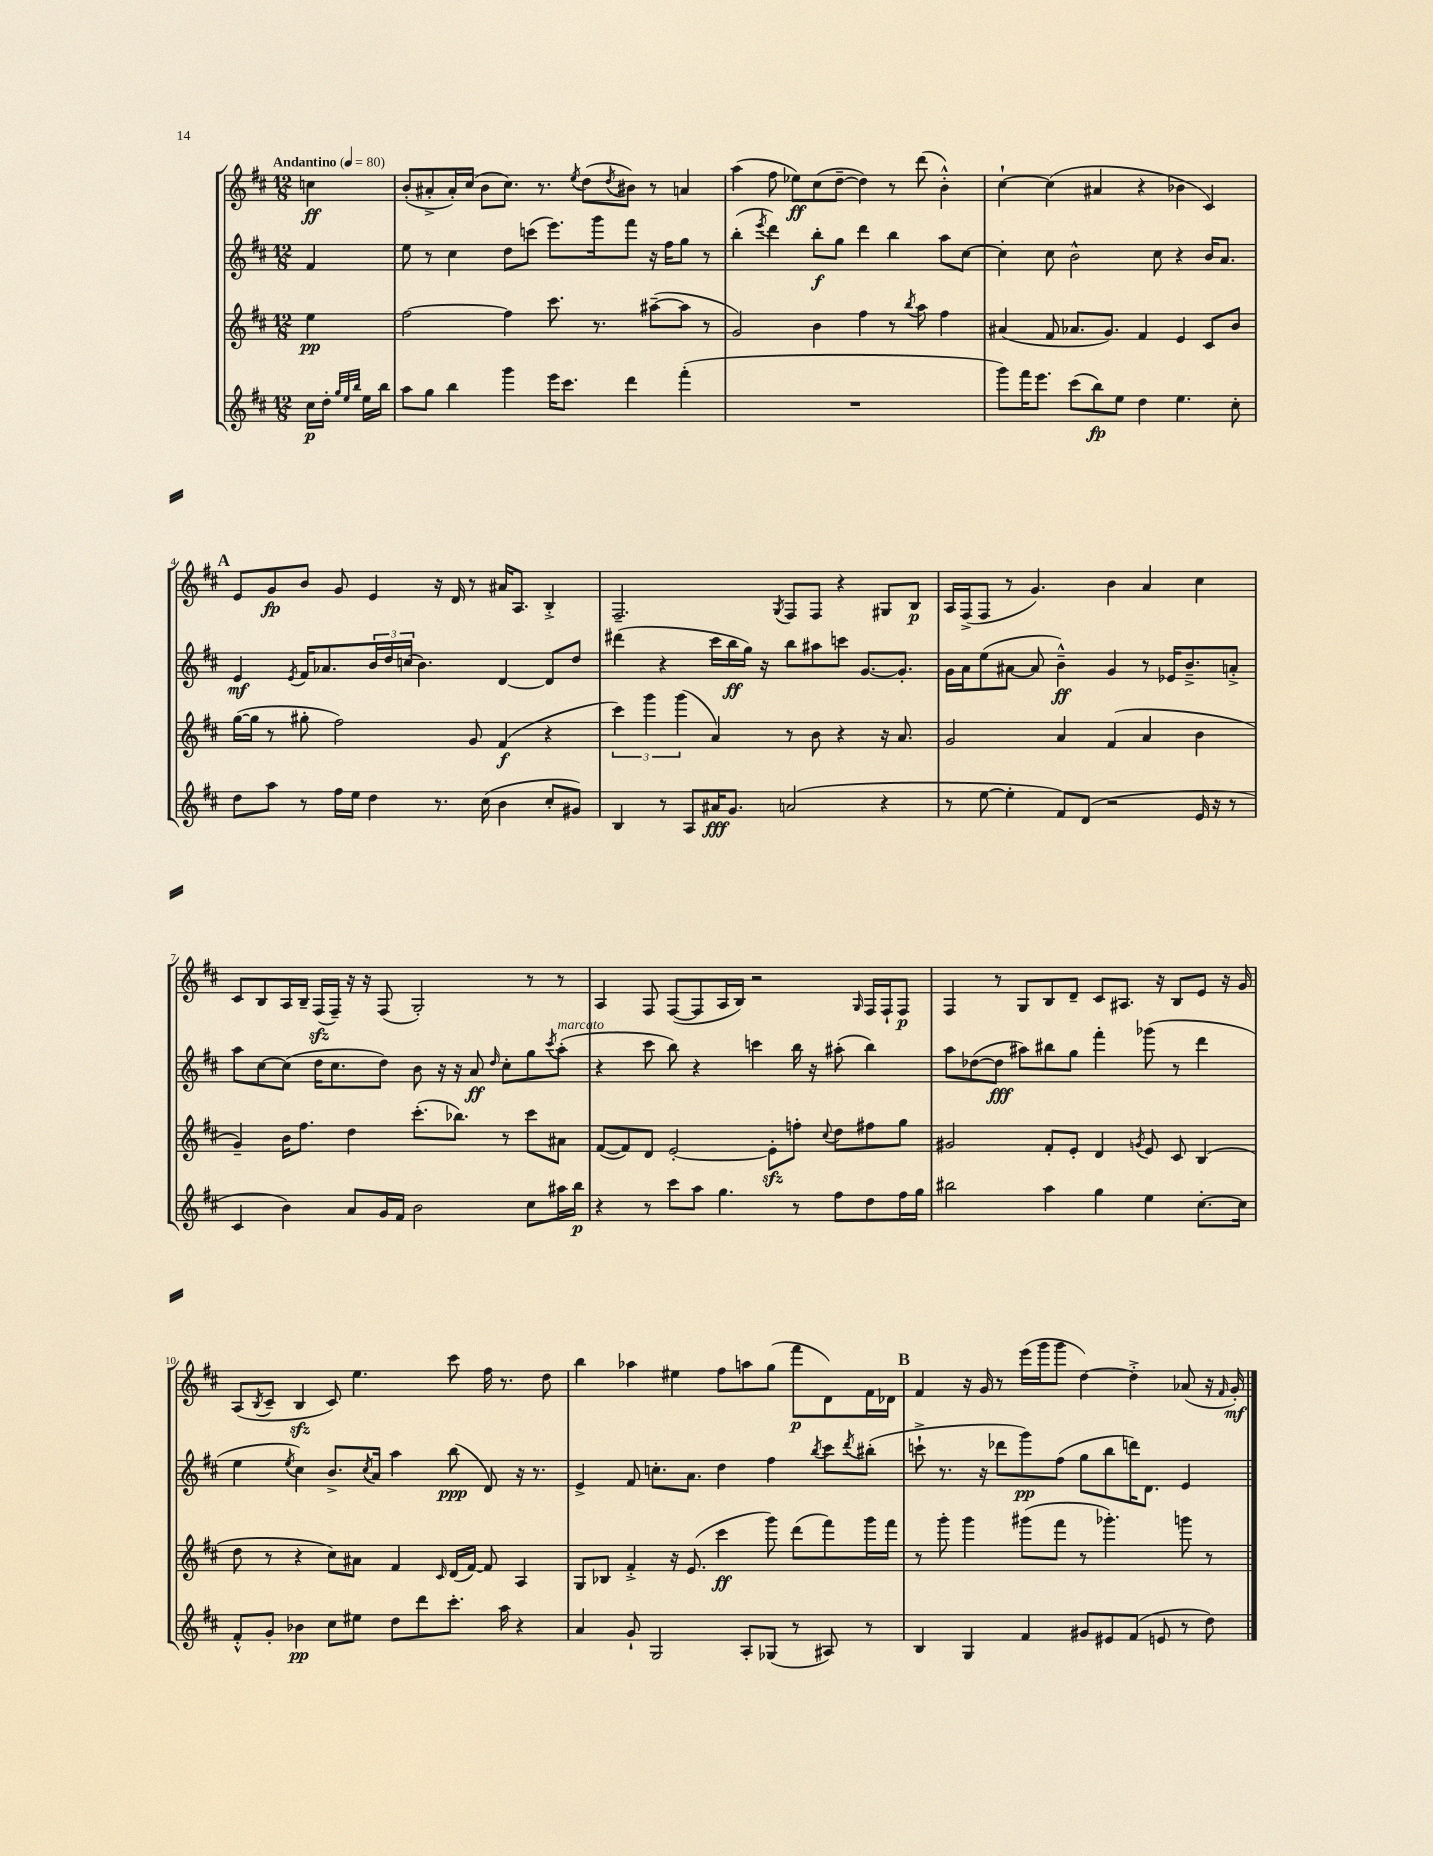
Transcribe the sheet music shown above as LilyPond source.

<<
\new StaffGroup <<
\new Staff = "s0" {
    \clef treble \key d \major \numericTimeSignature \time 12/8 \partial 4 \tempo "Andantino" 4 = 80
    c''4\ff |
    b'8-.( ais'8-.-> ais'16-.) cis''16( b'8 cis''8.) r8. \acciaccatura { e''8 } d''8( \acciaccatura { d''8 } bis'8) r8 a'4 |
    a''4( fis''8 ees''8\ff) cis''8( d''8~-- d''4) r8 d'''8( b'4-.-^) |
    cis''4~-! cis''4( ais'4 r4 bes'4 cis'4) |
    \mark \markup { \bold "A" } e'8 g'8\fp b'8 g'8 e'4 r16 d'16 r8 ais'16 a8. b4-.-> |
    fis2.-- \acciaccatura { g8 } fis8 fis8 r4 gis8 b8\p |
    a16 fis16->( fis8 r8 g'4.) b'4 a'4 cis''4 |
    cis'8 b8 a16 b16-- fis16\sfz( fis16--) r16 r16 fis8( g2-.) r8 r8 |
    a4 fis8 fis8~( fis8 a16 b16) r2 \grace { g16 } fis16 fis16-! fis8\p |
    fis4 r8 g8 b8 d'8-- cis'8 ais8. r16 b8 e'8 r16 g'16 |
    a8( \acciaccatura { b8 } cis'8-- b4\sfz cis'8) e''4. cis'''8 fis''16 r8. d''8 |
    b''4 aes''4 eis''4 fis''8 a''8 g''8( fis'''8\p d'8) fis'16 des'16 |
    \mark \markup { \bold "B" } fis'4 r16 g'16 r8 e'''16( g'''16 g'''8 d''4~) d''4-.-> aes'8( r16 \grace { fis'16 } g'16-.\mf) \bar "|." |
}
\new Staff = "s1" {
    \clef treble \key d \major \numericTimeSignature \time 12/8 \partial 4
    fis'4 |
    e''8 r8 cis''4 d''8 c'''8( e'''8.) g'''16 fis'''8 r16 fis''16 g''8 r8 |
    b''4-.( \acciaccatura { e'''8 } d'''4) b''8-.\f g''8 d'''4 b''4 a''8 cis''8~ |
    cis''4-. cis''8 b'2-^ cis''8 r4 b'16 a'8. |
    \mark \markup { \bold "A" } e'4\mf \acciaccatura { e'8 } fis'16 aes'8. \tuplet 3/2 { b'16 d''16 c''16( } b'4.) d'4~ d'8 d''8 |
    dis'''4( r4 cis'''16 b''16\ff g''16) r16 b''8 ais''8 c'''8 g'8.~ g'8.-. |
    g'16 a'16 e''8( ais'8~ ais'8 b'4---^\ff) g'4 r8 ees'16 b'8.---> a'8-.-> |
    a''8 cis''8~ cis''8( d''16 cis''8. d''8) b'8 r16 r16 a'8\ff \grace { d''16 } cis''8-. g''8 \acciaccatura { cis'''8 } a''8-.^\markup { \italic "marcato" }( |
    r4 cis'''8 b''8) r4 c'''4 b''16 r16 ais''8-.( b''4) |
    a''8 des''8~( des''8\fff ais''8) bis''8 g''8 fis'''4-. ges'''8( r8 d'''4 |
    e''4 \acciaccatura { e''8 } cis''4) b'8.-> \acciaccatura { cis''8 } a'16 a''4 b''8\ppp( d'8) r16 r8. |
    e'4-> fis'8 c''8.-. a'8. d''4 fis''4 \acciaccatura { b''8 } cis'''8 \acciaccatura { d'''8 } bis''8-.( |
    \mark \markup { \bold "B" } c'''8-!-> r8. r16 des'''8 g'''8\pp) fis''8( g''8 b''8 d'''16) d'8. e'4 \bar "|." |
}
\new Staff = "s2" {
    \clef treble \key d \major \numericTimeSignature \time 12/8 \partial 4
    e''4\pp |
    fis''2~ fis''4 cis'''8. r8. ais''8~--( ais''8 r8 |
    g'2) b'4 fis''4 r8 \acciaccatura { b''8 } a''8 fis''4 |
    ais'4( fis'8 aes'8. g'8.) fis'4 e'4 cis'8 b'8 |
    \mark \markup { \bold "A" } g''16~( g''16 r8 gis''8-. fis''2) g'8 fis'4\f( r4 |
    \tuplet 3/2 { cis'''4) g'''4 g'''4( } a'4) r8 b'8 r4 r16 a'8. |
    g'2 a'4 fis'4( a'4 b'4 |
    g'4--) b'16 fis''8. d''4 cis'''8.-.( bes''8.) r8 cis'''8 ais'8 |
    fis'8~( fis'8) d'8 e'2~-. e'8-.\sfz f''8-. \appoggiatura { cis''8 } d''8 fis''8 g''8 |
    gis'2 fis'8-. e'8-. d'4 \acciaccatura { g'8 } e'8 cis'8 b4( |
    d''8 r8 r4 cis''8) ais'8 fis'4 \grace { cis'16 } d'16( fis'16~) fis'8 a4 |
    g8 bes8 fis'4-.-> r16 e'8.( cis'''4\ff g'''8) d'''8( fis'''8) g'''16 fis'''16 |
    \mark \markup { \bold "B" } r8 g'''8-. g'''4 gis'''8( fis'''8 r8 ges'''4.-.) g'''8 r8 \bar "|." |
}
\new Staff = "s3" {
    \clef treble \key d \major \numericTimeSignature \time 12/8 \partial 4
    cis''16\p d''16-. \grace { g''32 e''32 b''32 } e''16 b''16 |
    a''8 g''8 b''4 g'''4 e'''16 cis'''8. d'''4 fis'''4-.( |
    R1. |
    g'''8) fis'''16 e'''8. cis'''8( b''8\fp) e''8 d''4 e''4. cis''8-. |
    \mark \markup { \bold "A" } d''8 a''8 r8 fis''16 e''16 d''4 r8. cis''16( b'4 cis''8-. gis'8) |
    b4 r8 a8 ais'16\fff g'8. a'2( r4 |
    r8 e''8~ e''4-. fis'8) d'8( r2 e'16 r16 r8 |
    cis'4 b'4) a'8 g'16 fis'16 b'2 cis''8 ais''16 b''16\p |
    r4 r8 cis'''8 a''8 g''4. r8 fis''8 d''8 fis''16 g''16 |
    bis''2 a''4 g''4 e''4 cis''8.~-. cis''16 |
    fis'8-.-^ g'8-. bes'4\pp cis''8 eis''8 d''8 d'''8 cis'''8.-. a''16 r4 |
    a'4 g'8-! g2 a8-. ges8( r8 ais8) r8 |
    \mark \markup { \bold "B" } b4 g4 fis'4 gis'8 eis'8 fis'8( e'8 r8 d''8) \bar "|." |
}
>>
>>
